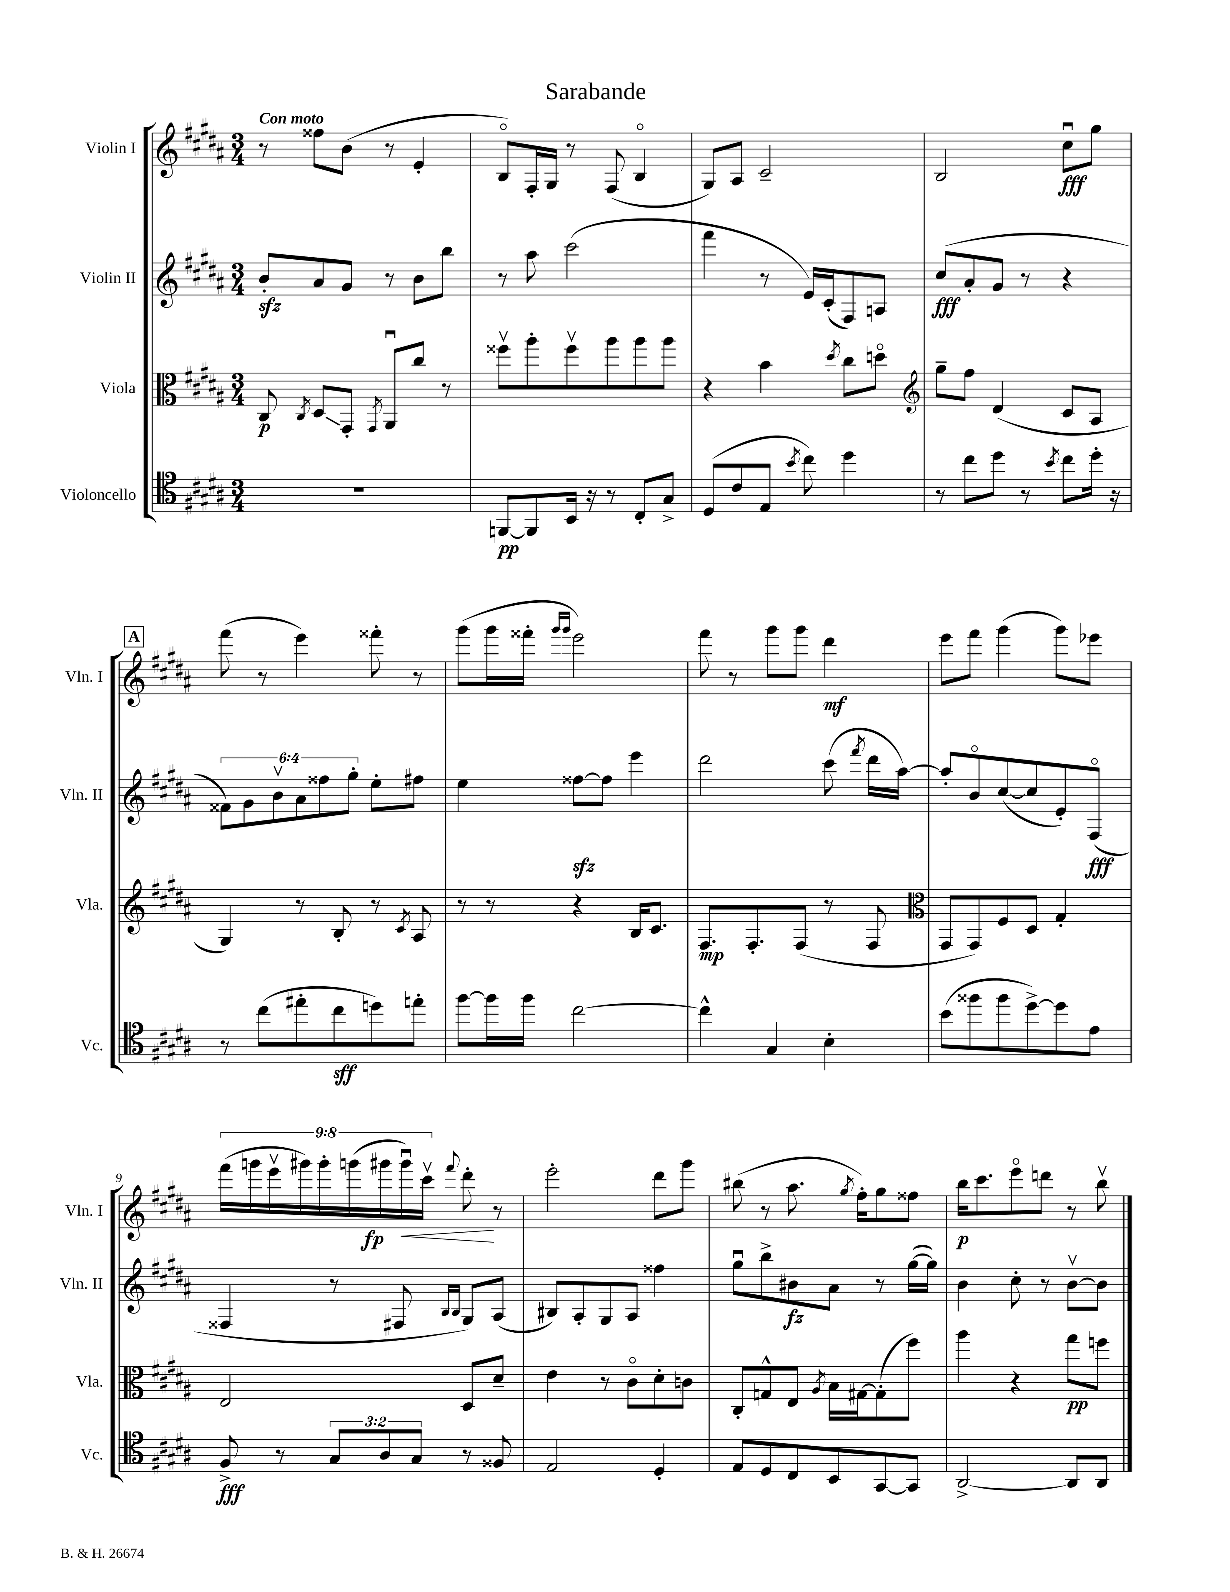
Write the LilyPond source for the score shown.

\header { title = "Sarabande" }
<<
\new StaffGroup <<
\new Staff = "s0" \with { instrumentName = "Violin I" shortInstrumentName = "Vln. I" } {
    \clef treble \key b \major \numericTimeSignature \time 3/4 \override Staff.TupletNumber.text = #tuplet-number::calc-fraction-text \tempo "Con moto"
    \autoBeamOff r8 fisis''8[ b'8]( r8 e'4-. |
    b8[\flageolet) fis16-. gis16] r8 fis8( b4\flageolet |
    gis8[) ais8] cis'2-- |
    b2 cis''8[\downbow\fff gis''8] |
    \mark \markup { \box "A" } fis'''8( r8 e'''4) fisis'''8-. r8 |
    gis'''8[( gis'''16 fisis'''16]-. \grace { gis'''16[ gis'''16] } e'''2) |
    fis'''8 r8 gis'''8[ gis'''8] dis'''4\mf |
    e'''8[ fis'''8] gis'''4( gis'''8[) ees'''8] |
    \tuplet 9/8 { fis'''16[( g'''16 e'''16\upbow gis'''16) gis'''16-. g'''16( gis'''16\fp gis'''16\downbow\<) cis'''16]\upbow } \appoggiatura { fis'''8 } dis'''8-.\! r8 |
    e'''2-. dis'''8[ gis'''8] |
    bis''8( r8 ais''8. \acciaccatura { gis''8 } fis''16[-.) gis''8 fisis''8] |
    b''16[\p cis'''8. e'''8\flageolet d'''8] r8 b''8\upbow \bar "|." |
}
\new Staff = "s1" \with { instrumentName = "Violin II" shortInstrumentName = "Vln. II" } {
    \clef treble \key b \major \numericTimeSignature \time 3/4 \override Staff.TupletNumber.text = #tuplet-number::calc-fraction-text
    \autoBeamOff b'8[-.\sfz ais'8 gis'8] r8 b'8[ b''8] |
    r8 ais''8 cis'''2( |
    fis'''4 r8 e'16[) cis'16-.( fis8) a8] |
    cis''8[\fff( ais'8-. gis'8] r8 r4 |
    \mark \markup { \box "A" } \tuplet 6/4 { fisis'8[) gis'8 b'8\upbow ais'8 fisis''8 gis''8]-. } e''8[-. fis''8] |
    e''4 fisis''8[~\sfz fisis''8] e'''4 |
    dis'''2 cis'''8( \acciaccatura { fis'''8 } dis'''16[ ais''16]~) |
    ais''8[-. b'8\flageolet cis''8~( cis''8 e'8-.) fis8]\flageolet\fff( |
    fisis4 r8 fis8 \grace { b16[ b16] } gis8[) ais8]( |
    bis8[) ais8-. gis8 ais8] fisis''4 |
    gis''8[\downbow b''8-> bis'8\fz ais'8] r8 gis''16[~( gis''16]) |
    b'4 cis''8-. r8 b'8[~\upbow b'8] \bar "|." |
}
\new Staff = "s2" \with { instrumentName = "Viola" shortInstrumentName = "Vla." } {
    \clef alto \key b \major \numericTimeSignature \time 3/4
    \autoBeamOff cis8\p \acciaccatura { cis8 } dis8[\glissando gis,8]-. \acciaccatura { gis,8 } ais,8[\downbow cis''8] r8 |
    fisis''8[\upbow ais''8-. fisis''8\upbow ais''8 ais''8 ais''8] |
    r4 b'4 \acciaccatura { dis''8 } cis''8[ d''8]\flageolet |
    \clef treble gis''8[-- fis''8] dis'4( cis'8[ ais8] |
    \mark \markup { \box "A" } gis4) r8 b8-. r8 \acciaccatura { cis'8 } ais8 |
    r8 r8 r4 b16[ cis'8.] |
    fis8.[\mp fis8.-. fis8]( r8 fis8 |
    \clef alto gis,8[ gis,8) fis8 dis8] gis4-. |
    e2 dis8[ dis'8]-- |
    e'4 r8 cis'8[\flageolet dis'8-. c'8] |
    cis8[-. g8-^ e8] \acciaccatura { ais8 } b16[ gis16~ gis8-.( fis''8]) |
    ais''4 r4 gis''8[\pp f''8] \bar "|." |
}
\new Staff = "s3" \with { instrumentName = "Violoncello" shortInstrumentName = "Vc." } {
    \clef tenor \key b \major \numericTimeSignature \time 3/4 \override Staff.TupletNumber.text = #tuplet-number::calc-fraction-text
    \autoBeamOff R2. |
    f,8[~\pp f,8 b,16] r16 r8 cis8[-. gis8]-> |
    dis8[( cis'8 e8] \acciaccatura { b'8 } cis''8) dis''4 |
    r8 cis''8[ dis''8] r8 \acciaccatura { b'8 } cis''8[ dis''16]-. r16 |
    \mark \markup { \box "A" } r8 cis''8[( eis''8-. cis''8\sff d''8) e''8]-. |
    fis''8[~ fis''16 fis''16] cis''2~ |
    cis''4-^ gis4 b4-. |
    b'8[( fisis''8 fisis''8 dis''8~->) dis''8 e'8] |
    fis8->\fff r8 \tuplet 3/2 { gis8[ ais8 gis8] } r8 fisis8 |
    e2 dis4-. |
    e8[ dis8 cis8 b,8 gis,8~ gis,8] |
    ais,2~-> ais,8[ ais,8] \bar "|." |
}
>>
>>
